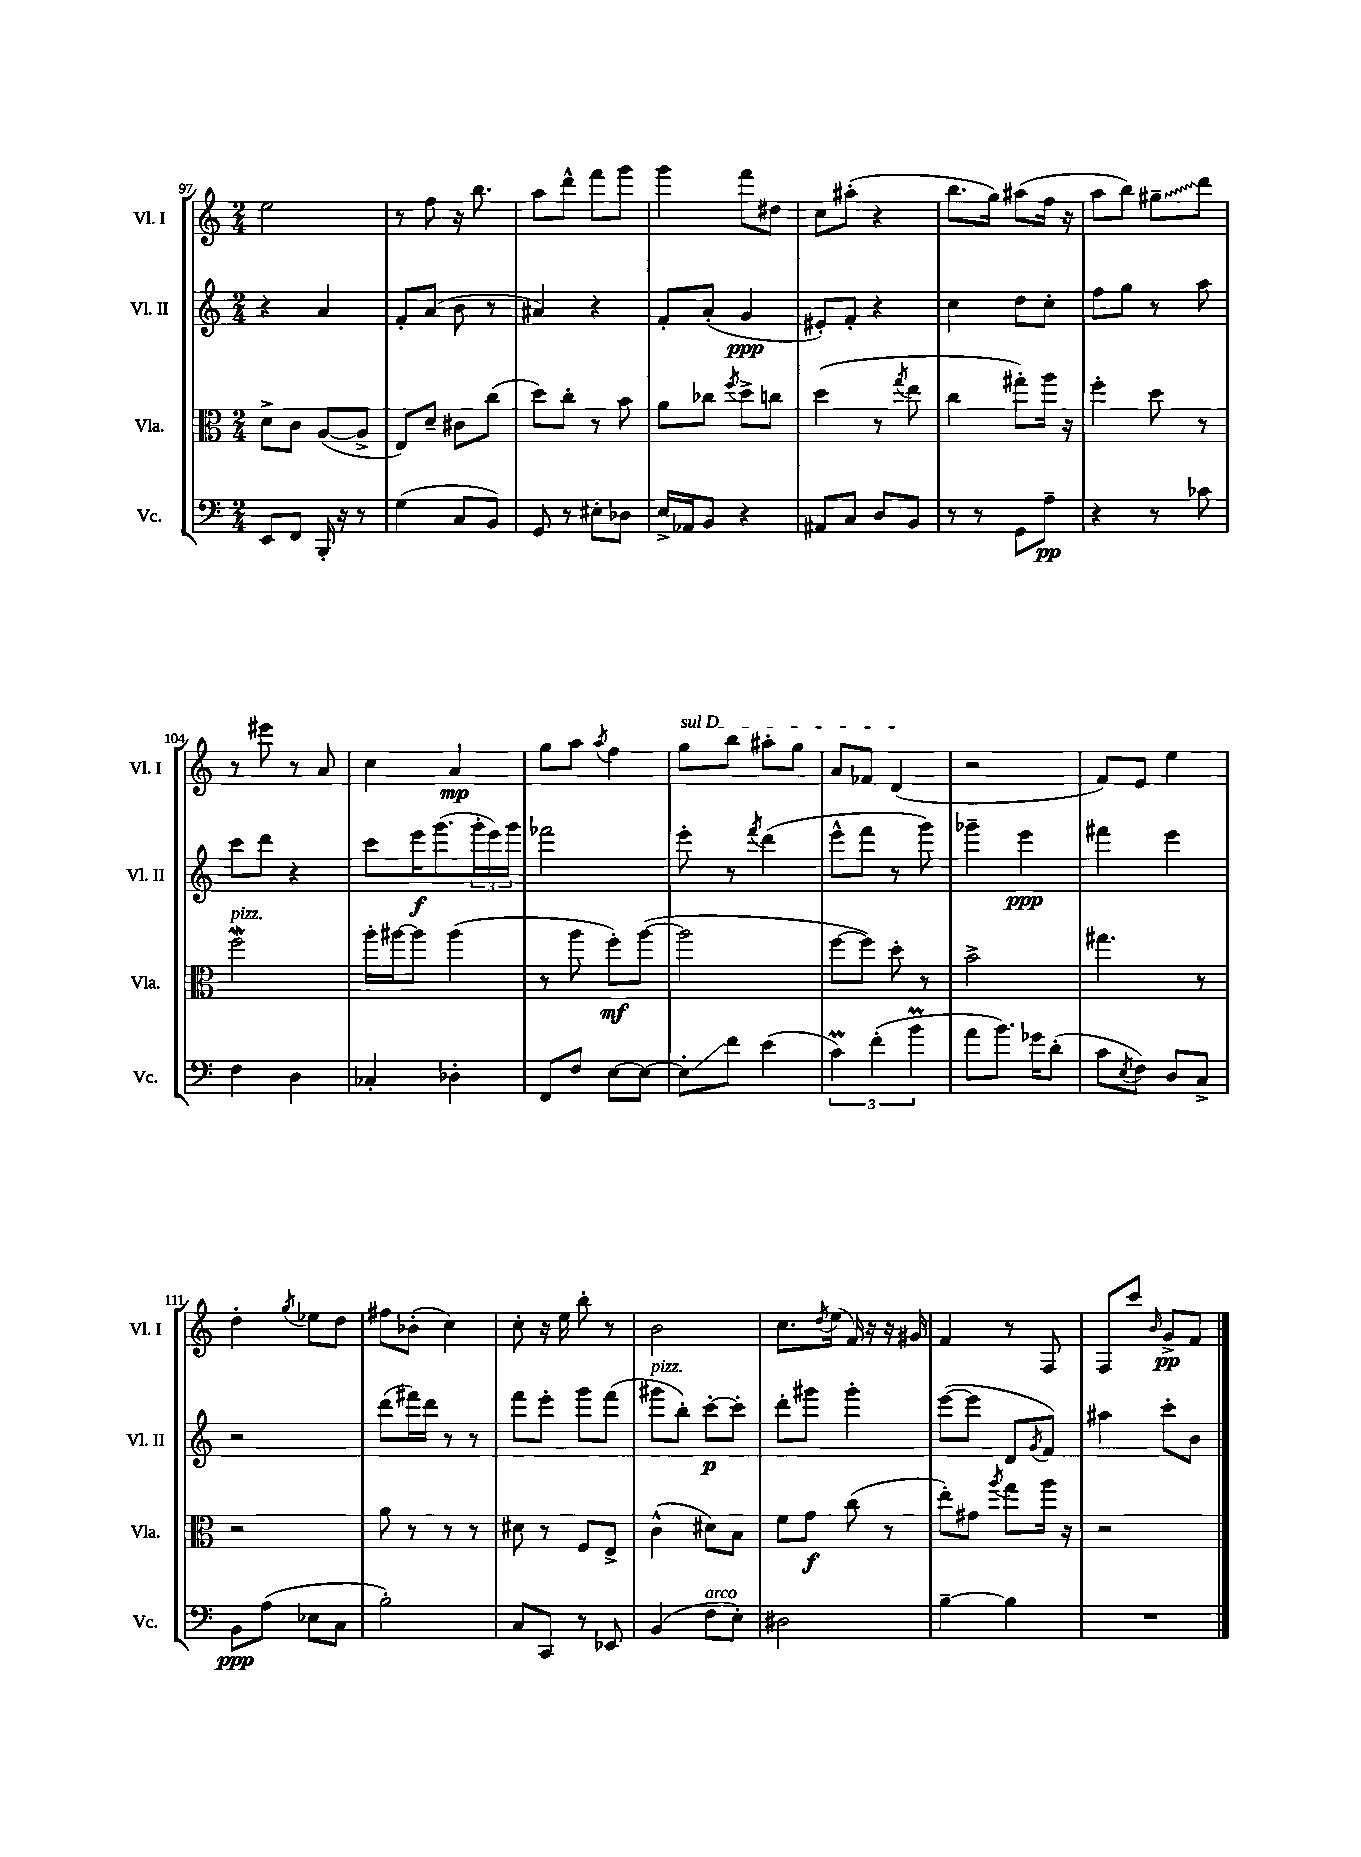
<<
\new StaffGroup <<
\new Staff = "s0" \with { instrumentName = "Vl. I" shortInstrumentName = "Vl. I" } {
    \clef treble \key c \major \numericTimeSignature \time 2/4
    e''2 |
    r8 f''8 r16 b''8. |
    a''8 d'''8-^ f'''8 g'''8 |
    g'''4 f'''8 dis''8 |
    c''8 ais''8-.( r4 |
    b''8. g''16) ais''8( f''16 r16 |
    a''8 b''8) \once \override Glissando.style = #'zigzag gis''8--\glissando d'''8 |
    r8 eis'''8 r8 a'8 |
    c''4 a'4\mp |
    g''8 a''8 \acciaccatura { a''8 } f''4 |
    \once \override TextSpanner.bound-details.left.text = \markup { \italic "sul D" } g''8\startTextSpan b''8 ais''8-. g''8 |
    a'8 fes'8 d'4\stopTextSpan( |
    r2 |
    f'8) e'8 e''4 |
    d''4-. \acciaccatura { g''8 } ees''8 d''8 |
    fis''8 bes'8-.( c''4) |
    c''8-. r16 e''16 b''8-. r8 |
    b'2 |
    c''8. \acciaccatura { d''8 } e''16( f'16) r16 r16 gis'16 |
    f'4 r8 f8 |
    f8 c'''8 \grace { b'16 } g'8->\pp f'8 \bar "|." |
}
\new Staff = "s1" \with { instrumentName = "Vl. II" shortInstrumentName = "Vl. II" } {
    \clef treble \key c \major \numericTimeSignature \time 2/4
    r4 a'4 |
    f'8-. a'8( b'8 r8 |
    ais'4) r4 |
    f'8-. a'8-.( g'4\ppp |
    eis'8-.) f'8-. r4 |
    c''4 d''8 c''8-. |
    f''8 g''8 r8 a''8 |
    c'''8 d'''8 r4 |
    c'''8 e'''16\f g'''8.( \tuplet 3/2 { g'''16-. e'''16) g'''16 } |
    fes'''2 |
    e'''8-. r8 \acciaccatura { f'''8 } d'''4( |
    e'''8-^ f'''8 r8 g'''8) |
    ges'''4-- e'''4\ppp |
    fis'''4 e'''4 |
    r2 |
    d'''8( fis'''16) d'''16 r8 r8 |
    f'''8 e'''8-. g'''8 f'''8( |
    gis'''8^\markup { \italic "pizz." } b''8-.) c'''8~-.\p c'''8-. |
    d'''8-. gis'''8 gis'''4-. |
    e'''8~( e'''8 d'8 \acciaccatura { g'8 } f'8) |
    ais''4 c'''8-. b'8 \bar "|." |
}
\new Staff = "s2" \with { instrumentName = "Vla." shortInstrumentName = "Vla." } {
    \clef alto \key c \major \numericTimeSignature \time 2/4
    d'8-> c'8 a8~( a8-> |
    e8) d'8-- cis'8 c''8( |
    d''8) c''8-. r8 b'8 |
    a'8 ces''8 \acciaccatura { f''8 } d''8-> c''8 |
    d''4( r8 \acciaccatura { g''8 } e''8 |
    c''4 gis''8-.) a''16 r16 |
    f''4-. d''8 r8 |
    f''2\mordent^\markup { \italic "pizz." } |
    a''16-. ais''16~ ais''8 ais''4( |
    r8 a''8 f''8-.\mf) a''8~( |
    a''2 |
    f''8~ f''8) d''8-. r8 |
    b'2-> |
    gis''4. r8 |
    r2 |
    a'8 r8 r8 r8 |
    dis'8 r8 f8 e8-> |
    c'4-^( dis'8) b8 |
    f'8 g'8\f c''8( r8 |
    e''8-.) gis'8 \acciaccatura { a''8 } g''8 a''16 r16 |
    r2 \bar "|." |
}
\new Staff = "s3" \with { instrumentName = "Vc." shortInstrumentName = "Vc." } {
    \clef bass \key c \major \numericTimeSignature \time 2/4
    e,8 f,8 b,,16-. r16 r8 |
    g4( c8 b,8) |
    g,8 r8 eis8-. des8 |
    e16-> aes,16 b,8 r4 |
    ais,8 c8 d8 b,8 |
    r8 r8 g,8 a8--\pp |
    r4 r8 ces'8 |
    f4 d4 |
    ces4-. des4-. |
    f,8 f8 e8~ e8~ |
    e8-.\glissando f'8 e'4( |
    \tuplet 3/2 { c'4\prall) f'4-.( b'4\prall } |
    a'8 b'8.) ges'16 d'8-.( |
    c'8 \acciaccatura { e8 } f8) d8 c8-> |
    b,8\ppp a8( ees8 c8 |
    b2-.) |
    c8 c,8 r8 ees,8 |
    b,4( f8^\markup { \italic "arco" } e8-.) |
    dis2 |
    b4~-- b4 |
    R2 \bar "|." |
}
>>
>>
\layout { \context { \Score currentBarNumber = #97 } }
